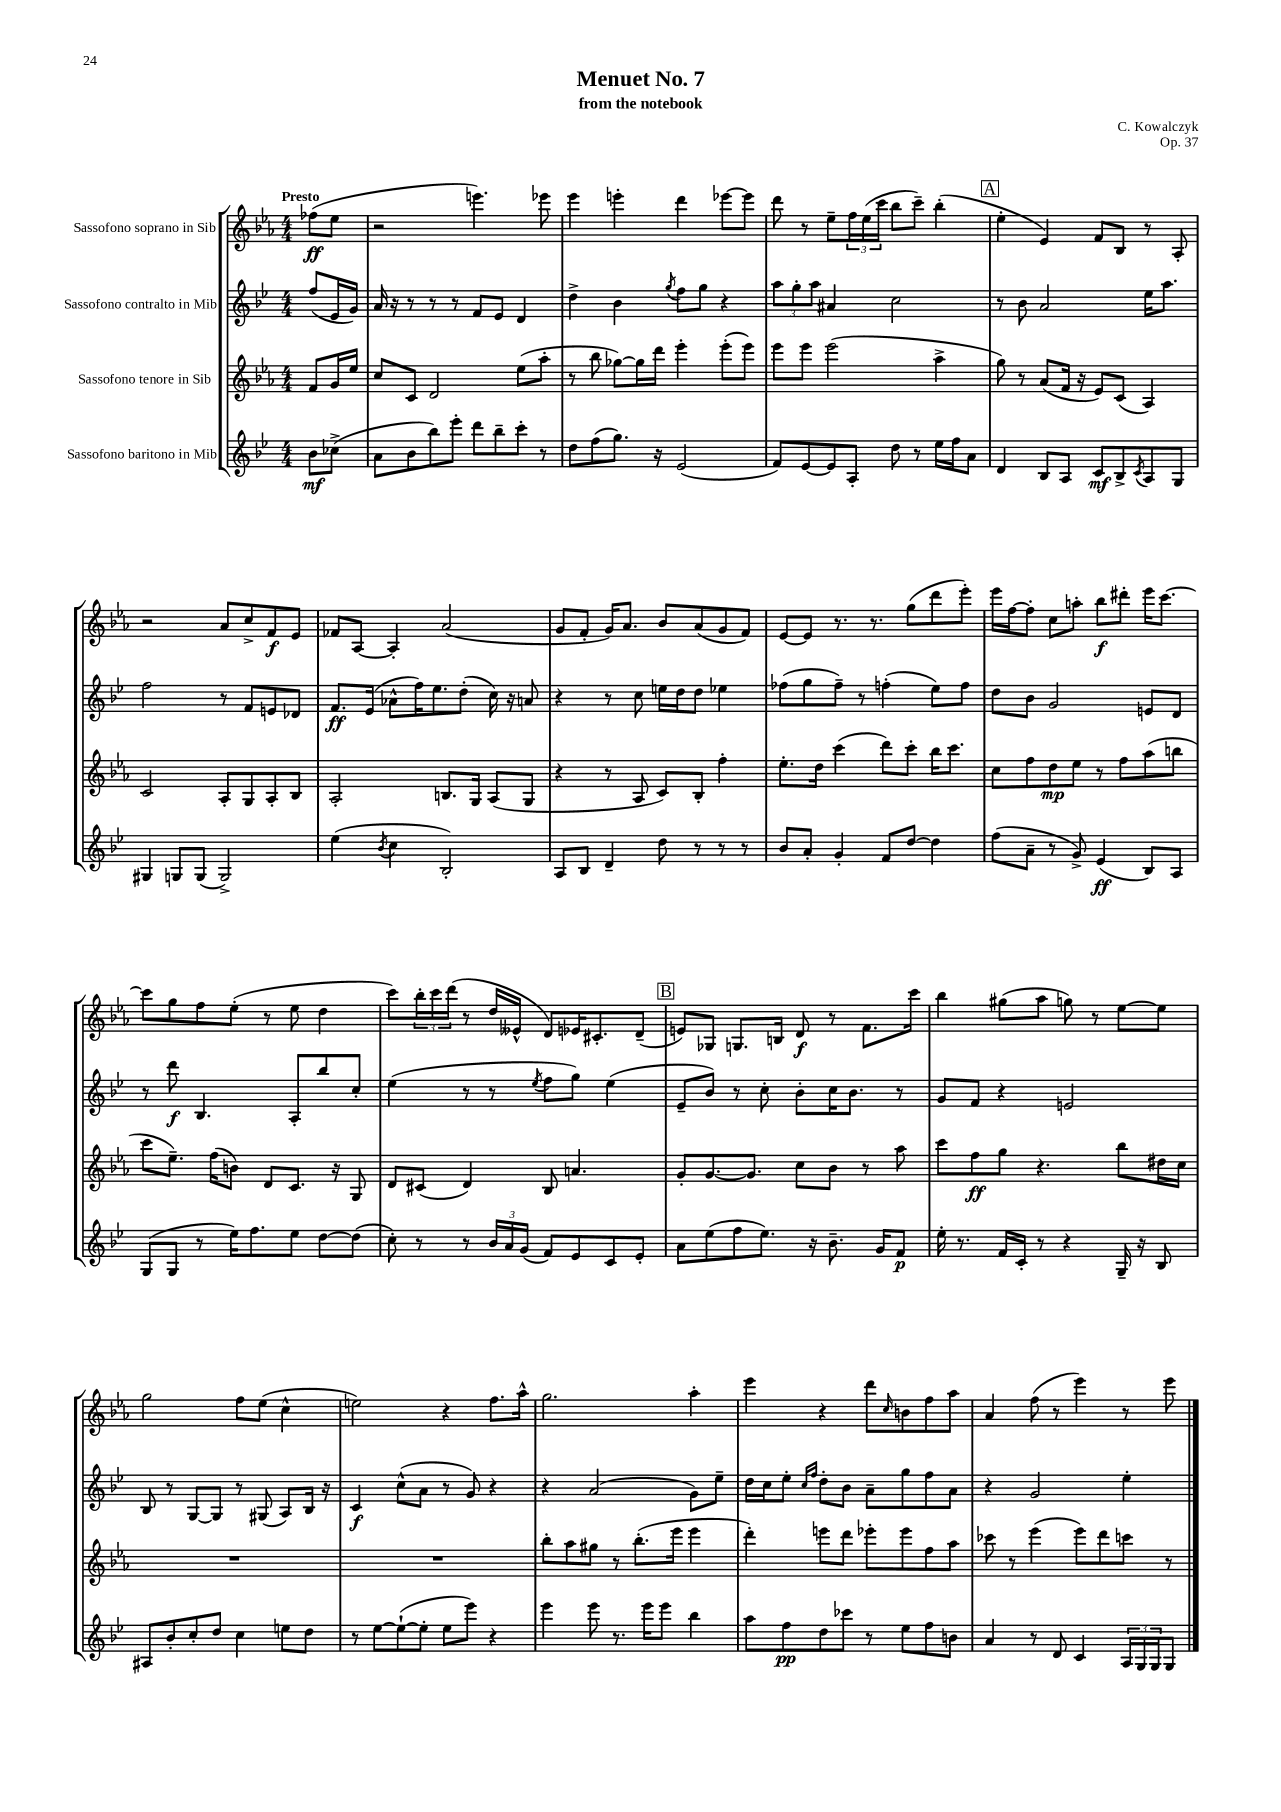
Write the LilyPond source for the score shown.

\header { title = "Menuet No. 7" composer = "C. Kowalczyk" subtitle = "from the notebook" opus = "Op. 37" }
<<
\new StaffGroup <<
\new Staff = "s0" \with { instrumentName = "Sassofono soprano in Sib" } {
    \clef treble \key ees \major \numericTimeSignature \time 4/4 \partial 4 \tempo "Presto"
    fes''8\ff( ees''8 |
    r2 e'''4.) ees'''8 |
    ees'''4 e'''4-. d'''4 ees'''8~ ees'''8 |
    d'''8 r8 ees''8-- \tuplet 3/2 { f''16 ees''16( c'''16 } bes''8 c'''8--) bes''4-.( |
    \mark \markup { \box "A" } ees''4-. ees'4) f'8 bes8 r8 aes8-. |
    r2 aes'8 c''8-> f'8\f ees'8 |
    fes'8 aes8~ aes4-. aes'2( |
    g'8 f'8-. g'16) aes'8. bes'8 aes'8( g'8 f'8) |
    ees'8~ ees'8 r8. r8. g''8( d'''8 ees'''8-.) |
    ees'''16 f''16~ f''8-. c''8 a''8-. bes''8\f dis'''8-. ees'''16 c'''8.~ |
    c'''8 g''8 f''8 ees''8-.( r8 ees''8 d''4 |
    c'''8) \tuplet 3/2 { bes''16-. c'''16 d'''16( } r8 d''16 eeses'16-^ d'8) ees'16 cis'8.-. d'8--( |
    \mark \markup { \box "B" } e'8) ges8 g8. b16 d'8\f r8 f'8. c'''16 |
    bes''4 gis''8( aes''8 g''8) r8 ees''8~ ees''8 |
    g''2 f''8 ees''8( c''4-^ |
    e''2) r4 f''8. aes''16-^ |
    g''2. aes''4-. |
    ees'''4 r4 d'''8 \grace { c''16 } b'8 f''8 aes''8 |
    aes'4 f''8( r8 ees'''4) r8 ees'''8 \bar "|." |
}
\new Staff = "s1" \with { instrumentName = "Sassofono contralto in Mib" } {
    \clef treble \key bes \major \numericTimeSignature \time 4/4 \partial 4
    f''8( ees'16 g'16) |
    a'16 r16 r8 r8 r8 f'8 ees'8 d'4 |
    d''4-> bes'4 \acciaccatura { g''8 } f''8 g''8 r4 |
    \tuplet 3/2 { a''8 g''8-. a''8 } ais'4 c''2 |
    \mark \markup { \box "A" } r8 bes'8 a'2 ees''16 a''8. |
    f''2 r8 f'8 e'8 des'8 |
    f'8.\ff ees'16( aes'8-^ f''16) ees''8. d''8-.( c''16) r16 a'8 |
    r4 r8 c''8 e''16 d''16 d''8 ees''4 |
    fes''8( g''8 fes''8--) r8 f''4-.( ees''8) f''8 |
    d''8 bes'8 g'2 e'8 d'8 |
    r8 d'''8\f bes4. a8-. bes''8 c''8-. |
    ees''4( r8 r8 \acciaccatura { ees''8 } f''8 g''8) ees''4( |
    \mark \markup { \box "B" } ees'8-- bes'8) r8 c''8-. bes'8-. c''16 bes'8. r8 |
    g'8 f'8 r4 e'2 |
    bes8 r8 g8~ g8 r8 gis8( a8) bes16 r16 |
    c'4\f c''8-^( a'8 r8 g'8) r4 |
    r4 a'2( g'8) ees''8-- |
    d''16 c''16 ees''8-. \grace { c''16 f''16 } d''8-. bes'8 a'8-- g''8 f''8 a'8 |
    r4 g'2 ees''4-. \bar "|." |
}
\new Staff = "s2" \with { instrumentName = "Sassofono tenore in Sib" } {
    \clef treble \key ees \major \numericTimeSignature \time 4/4 \partial 4
    f'8 g'16 ees''16 |
    c''8 c'8 d'2 ees''8( aes''8-. |
    r8 bes''8 ges''8~) ges''16 d'''16 ees'''4-. ees'''8-.( ees'''8) |
    ees'''8 ees'''8 ees'''2( aes''4-> |
    \mark \markup { \box "A" } g''8) r8 aes'8( f'16 r16 ees'8) c'8( aes4) |
    c'2 aes8-. g8 aes8-. bes8 |
    aes2-. b8. g16 aes8( g8 |
    r4 r8 aes8 c'8) bes8-. f''4-. |
    ees''8.-. d''16 c'''4( d'''8) c'''8-. bes''16 c'''8. |
    c''8 f''8 d''8\mp ees''8 r8 f''8 aes''8( b''8 |
    c'''8 ees''8.--) f''16( b'8) d'8 c'8. r16 g8 |
    d'8 cis'8( d'4) bes8 a'4. |
    \mark \markup { \box "B" } g'8-. g'8.~ g'8. c''8 bes'8 r8 aes''8 |
    c'''8 f''8\ff g''8 r4. bes''8 dis''16 c''16 |
    R1 |
    R1 |
    bes''8-. aes''8 gis''8 r8 bes''8.-.( ees'''16 ees'''4 |
    d'''4-.) e'''8 d'''8 ees'''8-. ees'''8 f''8 aes''8 |
    ces'''8 r8 ees'''4( ees'''8) d'''8 c'''8 r8 \bar "|." |
}
\new Staff = "s3" \with { instrumentName = "Sassofono baritono in Mib" } {
    \clef treble \key bes \major \numericTimeSignature \time 4/4 \partial 4
    bes'8\mf ces''8->( |
    a'8 bes'8 bes''8) ees'''8-. d'''8 bes''8-- c'''8-. r8 |
    d''8 f''8( g''8.) r16 ees'2( |
    f'8) ees'8~ ees'8 a8-. d''8 r8 ees''16 f''16 a'8 |
    \mark \markup { \box "A" } d'4 bes8 a8 c'8\mf bes8-> \acciaccatura { c'8 } a8 g8 |
    gis4 g8 g8( g2->) |
    ees''4( \acciaccatura { bes'8 } c''4 bes2-.) |
    a8 bes8 d'4-- d''8 r8 r8 r8 |
    bes'8 a'8-. g'4-. f'8 d''8~ d''4 |
    f''8( a'8-- r8 g'8->) ees'4\ff( bes8) a8 |
    g8( g8 r8 ees''16) f''8. ees''8 d''8~ d''8( |
    c''8-.) r8 r8 \tuplet 3/2 { bes'16 a'16 g'16( } f'8) ees'8 c'8 ees'8-. |
    \mark \markup { \box "B" } a'8 ees''8( f''8 ees''8.) r16 bes'8.-- g'16 f'8\p |
    ees''16-. r8. f'16 c'16-. r8 r4 g16-- r16 bes8 |
    ais8 bes'8-. c''8-. d''8 c''4 e''8 d''8 |
    r8 ees''8~ ees''8~-!( ees''8-. ees''8 ees'''8) r4 |
    ees'''4 ees'''8 r8. ees'''16 ees'''8 bes''4 |
    a''8 f''8\pp d''8 ces'''8 r8 ees''8 f''8 b'8 |
    a'4 r8 d'8 c'4 \tuplet 3/2 { a16 g16 g16 } g8 \bar "|." |
}
>>
>>
\layout { \context { \Score \remove "Bar_number_engraver" } }
